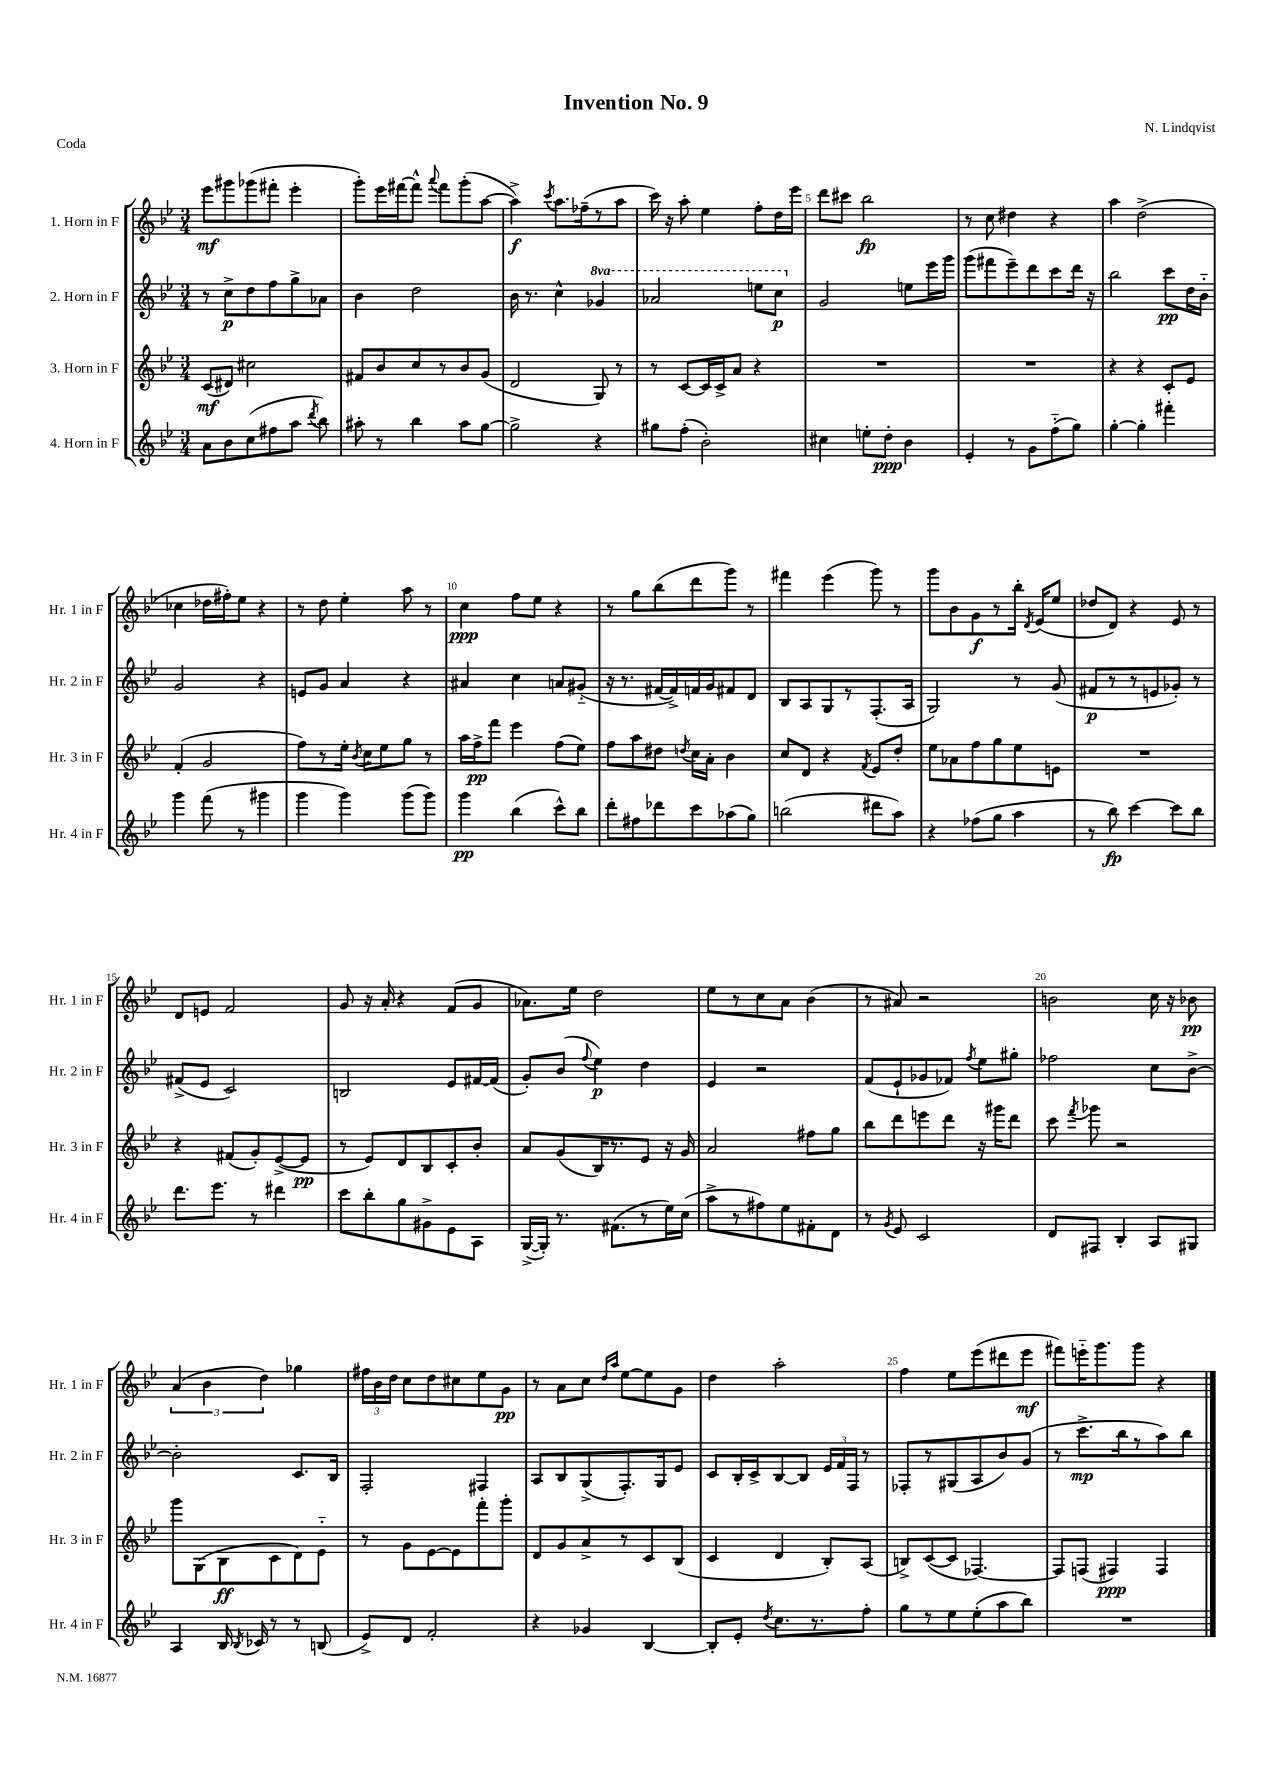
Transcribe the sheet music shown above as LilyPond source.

\header { title = "Invention No. 9" composer = "N. Lindqvist" piece = "Coda" }
<<
\new StaffGroup <<
\new Staff = "s0" \with { instrumentName = "1. Horn in F" shortInstrumentName = "Hr. 1 in F" } {
    \clef treble \key bes \major \numericTimeSignature \time 3/4
    \autoBeamOff ees'''8[\mf gis'''8 ges'''8( fis'''8]-. ees'''4-. |
    g'''8[-.) ees'''16 fis'''16~ fis'''8]-^ \appoggiatura { a'''8 } fis'''8[ g'''8-.( a''8]~ |
    a''4->\f) \acciaccatura { c'''8 } a''8.[ fes''16--( r8 a''8] |
    c'''16) r16 a''8-. ees''4 f''8[-. d''16 ees'''16] |
    d'''8[ cis'''8] bes''2\fp |
    r8 c''8 dis''4 r4 |
    a''4 d''2->( |
    ces''4 des''16[ fis''16-.) ees''8] r4 |
    r8 d''8 ees''4-. a''8 r8 |
    c''4\ppp f''8[ ees''8] r4 |
    r8 g''8[ bes''8( d'''8 g'''8]) r8 |
    fis'''4 ees'''4( g'''8) r8 |
    g'''8[ bes'8 g'8\f r8 bes''16]-. \acciaccatura { d'8 } ees'16[( ees''8] |
    des''8[ d'8]) r4 ees'8 r8 |
    d'8[ e'8] f'2 |
    g'8 r16 a'16-. r4 f'8[( g'8] |
    aes'8.[) ees''16] d''2 |
    ees''8[ r8 c''8 a'8] bes'4( |
    r8 ais'8) r2 |
    b'2 c''16 r16 bes'8\pp |
    \tuplet 3/2 { a'4( bes'4 d''4) } ges''4 |
    \tuplet 3/2 { fis''16[ bes'16 d''16] } c''8[ d''8 cis''8 ees''8 g'8]\pp |
    r8 a'8[ c''8] \grace { d''16[ a''16] } ees''8[~ ees''8 g'8] |
    d''4 a''2-. |
    f''4 ees''8[ ees'''8( dis'''8 ees'''8]\mf |
    fis'''8[) e'''16-_ g'''8. g'''8] r4 \bar "|." |
}
\new Staff = "s1" \with { instrumentName = "2. Horn in F" shortInstrumentName = "Hr. 2 in F" } {
    \clef treble \key bes \major \numericTimeSignature \time 3/4 \set Staff.ottavationMarkups = #ottavation-simple-ordinals
    \autoBeamOff r8 c''8[->\p d''8 f''8 g''8-> aes'8] |
    bes'4 d''2 |
    bes'16 r8. c''4-^ \ottava #1 ges''4 |
    aes''2 e'''8[ c'''8]\p \ottava #0 |
    g'2 e''8[ ees'''16 g'''16] |
    g'''8[( fis'''8 ees'''8--) d'''8 c'''8 d'''16] r16 |
    bes''2 c'''8[\pp d''16 bes'16]-_ |
    g'2 r4 |
    e'8[ g'8] a'4 r4 |
    ais'4 c''4 a'8[ gis'8]-_( |
    r16 r8. fis'16[~ fis'16->) f'16 g'16 fis'8 d'8] |
    bes8[ a8 g8 r8 f8.-.( a16] |
    g2) r8 g'8( |
    fis'8[\p r8 r8 e'8 ges'8]-.) r8 |
    fis'8[->( ees'8] c'2) |
    b2 ees'8[ fis'16~ fis'16]( |
    g'8[-.) bes'8]( \appoggiatura { f''8 } ees''4\p) d''4 |
    ees'4 r2 |
    f'8[( ees'8-! ges'8 fes'8]) \acciaccatura { f''8 } ees''8[ gis''8]-. |
    fes''2 c''8[ bes'8]~-> |
    bes'2-. c'8.[ bes16] |
    f2-. fis4 |
    a8[ bes8 g8->( f8.-.) g16 ees'8] |
    c'8[ bes16-. c'16-> bes8~ bes8] \tuplet 3/2 { ees'16[ f'16 f16] } r8 |
    fes8[-. r8 gis8( a8 bes'8) g'8]( |
    r8 c'''8.[->\mp bes''16 r8 a''8) bes''8] \bar "|." |
}
\new Staff = "s2" \with { instrumentName = "3. Horn in F" shortInstrumentName = "Hr. 3 in F" } {
    \clef treble \key bes \major \numericTimeSignature \time 3/4
    \autoBeamOff c'8[\mf( dis'8]) cis''2 |
    fis'8[ bes'8 c''8 r8 bes'8 g'8]( |
    d'2 g8) r8 |
    r8 c'8[~ c'16 c'16-> a'8] r4 |
    R2. |
    R2. |
    r4 r4 c'8[-. ees'8] |
    f'4-.( g'2 |
    f''8[) r8 ees''16]-. \acciaccatura { bes'8 } c''16[ ees''8 g''8] r8 |
    a''16[ f''16->\pp f'''8] ees'''4 f''8[( ees''8]) |
    f''8[ a''8 dis''8] \acciaccatura { d''8 } c''16[ a'16]-. bes'4 |
    c''8[ d'8] r4 \acciaccatura { f'8 } ees'8[ d''8]-. |
    ees''8[ aes'8 f''8 g''8 ees''8 e'8] |
    R2. |
    r4 fis'8[( g'8-.) ees'8~->( ees'8]\pp |
    r8 ees'8[) d'8 bes8 c'8-. bes'8]-. |
    a'8[ g'8( bes16) r8. ees'8] r16 g'16 |
    a'2 fis''8[ g''8] |
    bes''8[ d'''8 e'''8 d'''8] r16 gis'''16[ d'''8] |
    c'''8 \acciaccatura { f'''8 } ges'''8 r2 |
    g'''8[ g8( bes8\ff c'8 d'8) ees'8]-_ |
    r8 g'8[ ees'8~ ees'8 f'''8-. g'''8]-. |
    d'8[ g'8 a'8-> r8 c'8 bes8]( |
    c'4 d'4 bes8[-.) a8]( |
    b8[->) c'8~( c'8] fes4.~) |
    fes8[ f8]( fis4\ppp) fis4 \bar "|." |
}
\new Staff = "s3" \with { instrumentName = "4. Horn in F" shortInstrumentName = "Hr. 4 in F" } {
    \clef treble \key bes \major \numericTimeSignature \time 3/4
    \autoBeamOff a'8[ bes'8 c''8( fis''8 a''8] \acciaccatura { d'''8 } bes''8) |
    ais''8-. r8 bes''4 ais''8[ g''8]~ |
    g''2-> r4 |
    gis''8[ f''8]-.( bes'2-.) |
    cis''4 e''8[-. d''8]-.\ppp bes'4 |
    ees'4-. r8 g'8[ f''8-_( g''8]) |
    g''4~-. g''4-. fis'''4-. |
    g'''4 f'''8( r8 gis'''4 |
    g'''4 g'''4) g'''8[( g'''8]) |
    g'''4\pp bes''4( c'''8[-^) bes''8] |
    d'''8[-. fis''8 des'''8 c'''8 aes''8( g''8]) |
    b''2( dis'''8[ a''8]) |
    r4 fes''8[( g''8] a''4 |
    r8 bes''8\fp) c'''4~ c'''8[ bes''8] |
    d'''8.[ ees'''8.] r8 dis'''4 |
    c'''8[ bes''8-. g''8 gis'8-> ees'8 a8] |
    g16[~->( g16]-.) r8. fis'8.[( r8 ees''16) c''16]( |
    a''8[-> r8 fis''8) ees''8 fis'8-. d'8] |
    r8 \acciaccatura { g'8 } ees'8 c'2 |
    d'8[ fis8] bes4-. a8[ gis8] |
    a4 bes16 \acciaccatura { bes8 } ces'16 r8 r8 b8( |
    ees'8[->) d'8] f'2-. |
    r4 ges'4 bes4~ |
    bes8[-. ees'8]-. \acciaccatura { d''8 } c''8.[ r8. f''8]-. |
    g''8[ r8 ees''8 ees''8-.( a''8 bes''8]) |
    R2. \bar "|." |
}
>>
>>
\layout { \context { \Score \override BarNumber.break-visibility = ##(#f #t #t) barNumberVisibility = #(every-nth-bar-number-visible 5) } }
